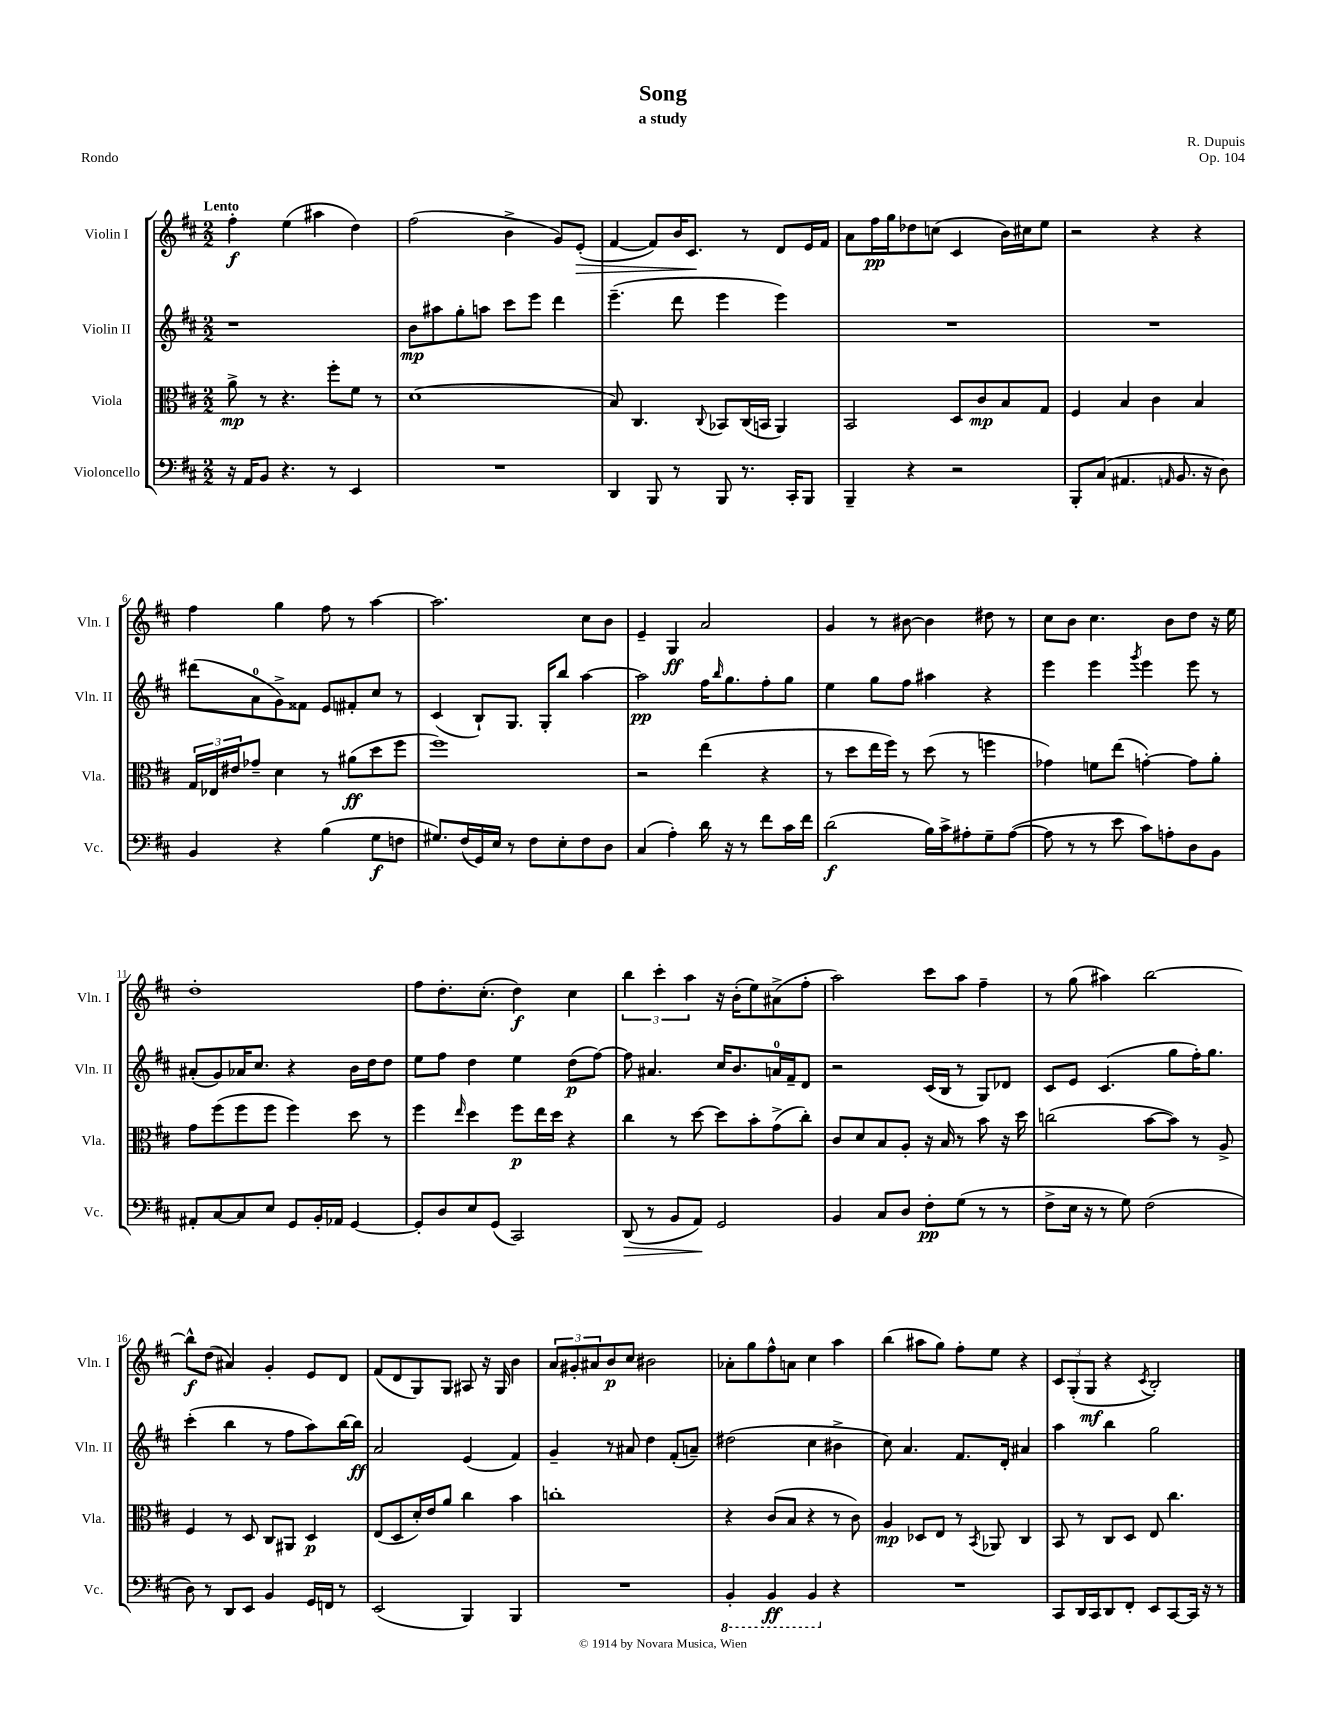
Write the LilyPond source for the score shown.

\header { title = "Song" composer = "R. Dupuis" subtitle = "a study" opus = "Op. 104" piece = "Rondo" }
<<
\new StaffGroup <<
\new Staff = "s0" \with { instrumentName = "Violin I" shortInstrumentName = "Vln. I" } {
    \clef treble \key d \major \numericTimeSignature \time 2/2 \tempo "Lento"
    fis''4-.\f e''4( ais''4 d''4) |
    fis''2( b'4-> g'8) e'8-.\>( |
    fis'4~ fis'8) b'16 cis'8.\! r8 d'8 e'16 fis'16 |
    a'8 fis''16\pp g''16 des''8 c''8( cis'4 b'16) cis''16 e''8 |
    r2 r4 r4 |
    fis''4 g''4 fis''8 r8 a''4~ |
    a''2. cis''8 b'8 |
    e'4-- g4\ff a'2 |
    g'4 r8 bis'8~ bis'4 dis''8 r8 |
    cis''8 b'8 cis''4. b'8 d''8 r16 e''16 |
    d''1-. |
    fis''8 d''8.-. cis''8.-.( d''4\f) cis''4 |
    \tuplet 3/2 { b''4 cis'''4-. a''4 } r16 b'16-.( e''8) ais'8->( fis''8-. |
    a''2) cis'''8 a''8 fis''4-- |
    r8 g''8( ais''4) b''2~ |
    b''8-^\f d''8( ais'4) g'4-. e'8 d'8 |
    fis'8( d'8 g8) g8 ais8 r16 g16 b'4 |
    \tuplet 3/2 { a'8 gis'8-. ais'8 } b'8\p cis''8 bis'2 |
    aes'8-. g''8 fis''8-^ a'8 cis''4 a''4 |
    b''4( ais''8 g''8) fis''8-. e''8 r4 |
    \tuplet 3/2 { cis'8 g8-.( g8\mf } r4 \acciaccatura { cis'8 } b2-.) \bar "|." |
}
\new Staff = "s1" \with { instrumentName = "Violin II" shortInstrumentName = "Vln. II" } {
    \clef treble \key d \major \numericTimeSignature \time 2/2
    r1 |
    b'8\mp ais''8 g''8-. a''8 cis'''8 e'''8 d'''4 |
    e'''4.--( d'''8 e'''4 e'''4) |
    R1 |
    R1 |
    dis'''8( a'8-0 g'8->) fisis'8 e'8 fis'8-. cis''8 r8 |
    cis'4( b8-!) g8. g16-. b''8 a''4~ |
    a''2\pp fis''16 \grace { b''16 } g''8. fis''8-. g''8 |
    e''4 g''8 fis''8 ais''4 r4 |
    e'''4 e'''4 \acciaccatura { g'''8 } e'''4 e'''8 r8 |
    ais'8-.( g'8) aes'16 cis''8. r4 b'16 d''16 d''8 |
    e''8 fis''8 d''4 e''4 d''8\p( fis''8~) |
    fis''8 ais'4. cis''16 b'8. a'16-0 fis'16-- d'8 |
    r2 cis'16( b16 r8 g8) des'8 |
    cis'8 e'8 cis'4.( g''8 fis''16-.) g''8. |
    cis'''4-.( b''4 r8 fis''8 a''8) b''16~ b''16\ff |
    a'2 e'4( fis'4) |
    g'4-- r8 ais'8 d''4 fis'8-.( a'8--) |
    dis''2( cis''4 bis'4-> |
    cis''8) a'4. fis'8. d'16-. ais'4 |
    a''4 b''4 g''2 \bar "|." |
}
\new Staff = "s2" \with { instrumentName = "Viola" shortInstrumentName = "Vla." } {
    \clef alto \key d \major \numericTimeSignature \time 2/2
    a'8->\mp r8 r4. fis''8-. fis'8 r8 |
    d'1( |
    b8) cis4. \appoggiatura { cis8 } bes,8 cis16( b,16 a,4) |
    b,2 d8 cis'8\mp b8 g8 |
    fis4 b4 cis'4 b4 |
    \tuplet 3/2 { g16 ees16 eis'16 } ges'8-- d'4 r8 ais'8\ff( d''8 fis''8 |
    fis''1) |
    r2 e''4( r4 |
    r8 d''8 e''16 fis''16) r8 d''8( r8 f''4 |
    ges'4) f'8 e''8( g'4~-.) g'8 a'8-. |
    g'8 fis''8( fis''8 fis''8 fis''4) d''8 r8 |
    fis''4 \grace { e''16 } d''4 fis''8\p e''16 d''16 r4 |
    cis''4 r8 d''8~ d''8 b'8-. g'8->( cis''8-.) |
    cis'8 d'8 b8 a8-. r16 b16 r8 b'8 r16 d''16 |
    c''2( b'8~ b'8) r8 a8-> |
    fis4 r8 d8 cis8 ais,8 d4\p |
    e8( d8 d'16-.) e'16 a'8 cis''4 b'4 |
    c''1-. |
    r4 cis'8( b8 r4 r8 cis'8) |
    a4\mp des8 e8 r8 \acciaccatura { b,8 } aes,8 cis4 |
    b,8 r8 cis8 d8 e8 cis''4. \bar "|." |
}
\new Staff = "s3" \with { instrumentName = "Violoncello" shortInstrumentName = "Vc." } {
    \clef bass \key d \major \numericTimeSignature \time 2/2
    r16 a,16 b,8 r4. r8 e,4 |
    R1 |
    d,4 b,,8 r8 b,,8 r8. cis,16-. b,,8 |
    b,,4-- r4 r2 |
    b,,8-. cis8( ais,4. \grace { a,16 } b,8. r16 d8) |
    b,4 r4 b4( g8\f f8 |
    gis8.) fis16( g,16) e16 r8 fis8 e8-. fis8 d8 |
    cis4( a4-.) d'16 r16 r8 fis'8 cis'16 fis'16 |
    d'2\f( b16) cis'16-> ais8-. g8-- ais8~( |
    ais8 r8 r8 e'8 cis'8) a8-. d8 b,8 |
    ais,8-. cis8~ cis8 e8 g,8 b,16-. aes,16 g,4~ |
    g,8-. d8 e8 g,8( cis,2) |
    d,8\>( r8 b,8 a,8\!) g,2 |
    b,4 cis8 d8 fis8-.\pp g8( r8 r8 |
    fis8-> e16 r16 r8 g8) fis2( |
    d8) r8 d,8 e,8 b,4 g,16 f,16 r8 |
    e,2( b,,4) b,,4 |
    R1 |
    \ottava #-1 b,,4-. b,,4\ff b,,4 \ottava #0 r4 |
    R1 |
    cis,8 d,16 cis,16 d,8 fis,8-. e,8 cis,8~ cis,16 r16 r8 \bar "|." |
}
>>
>>
